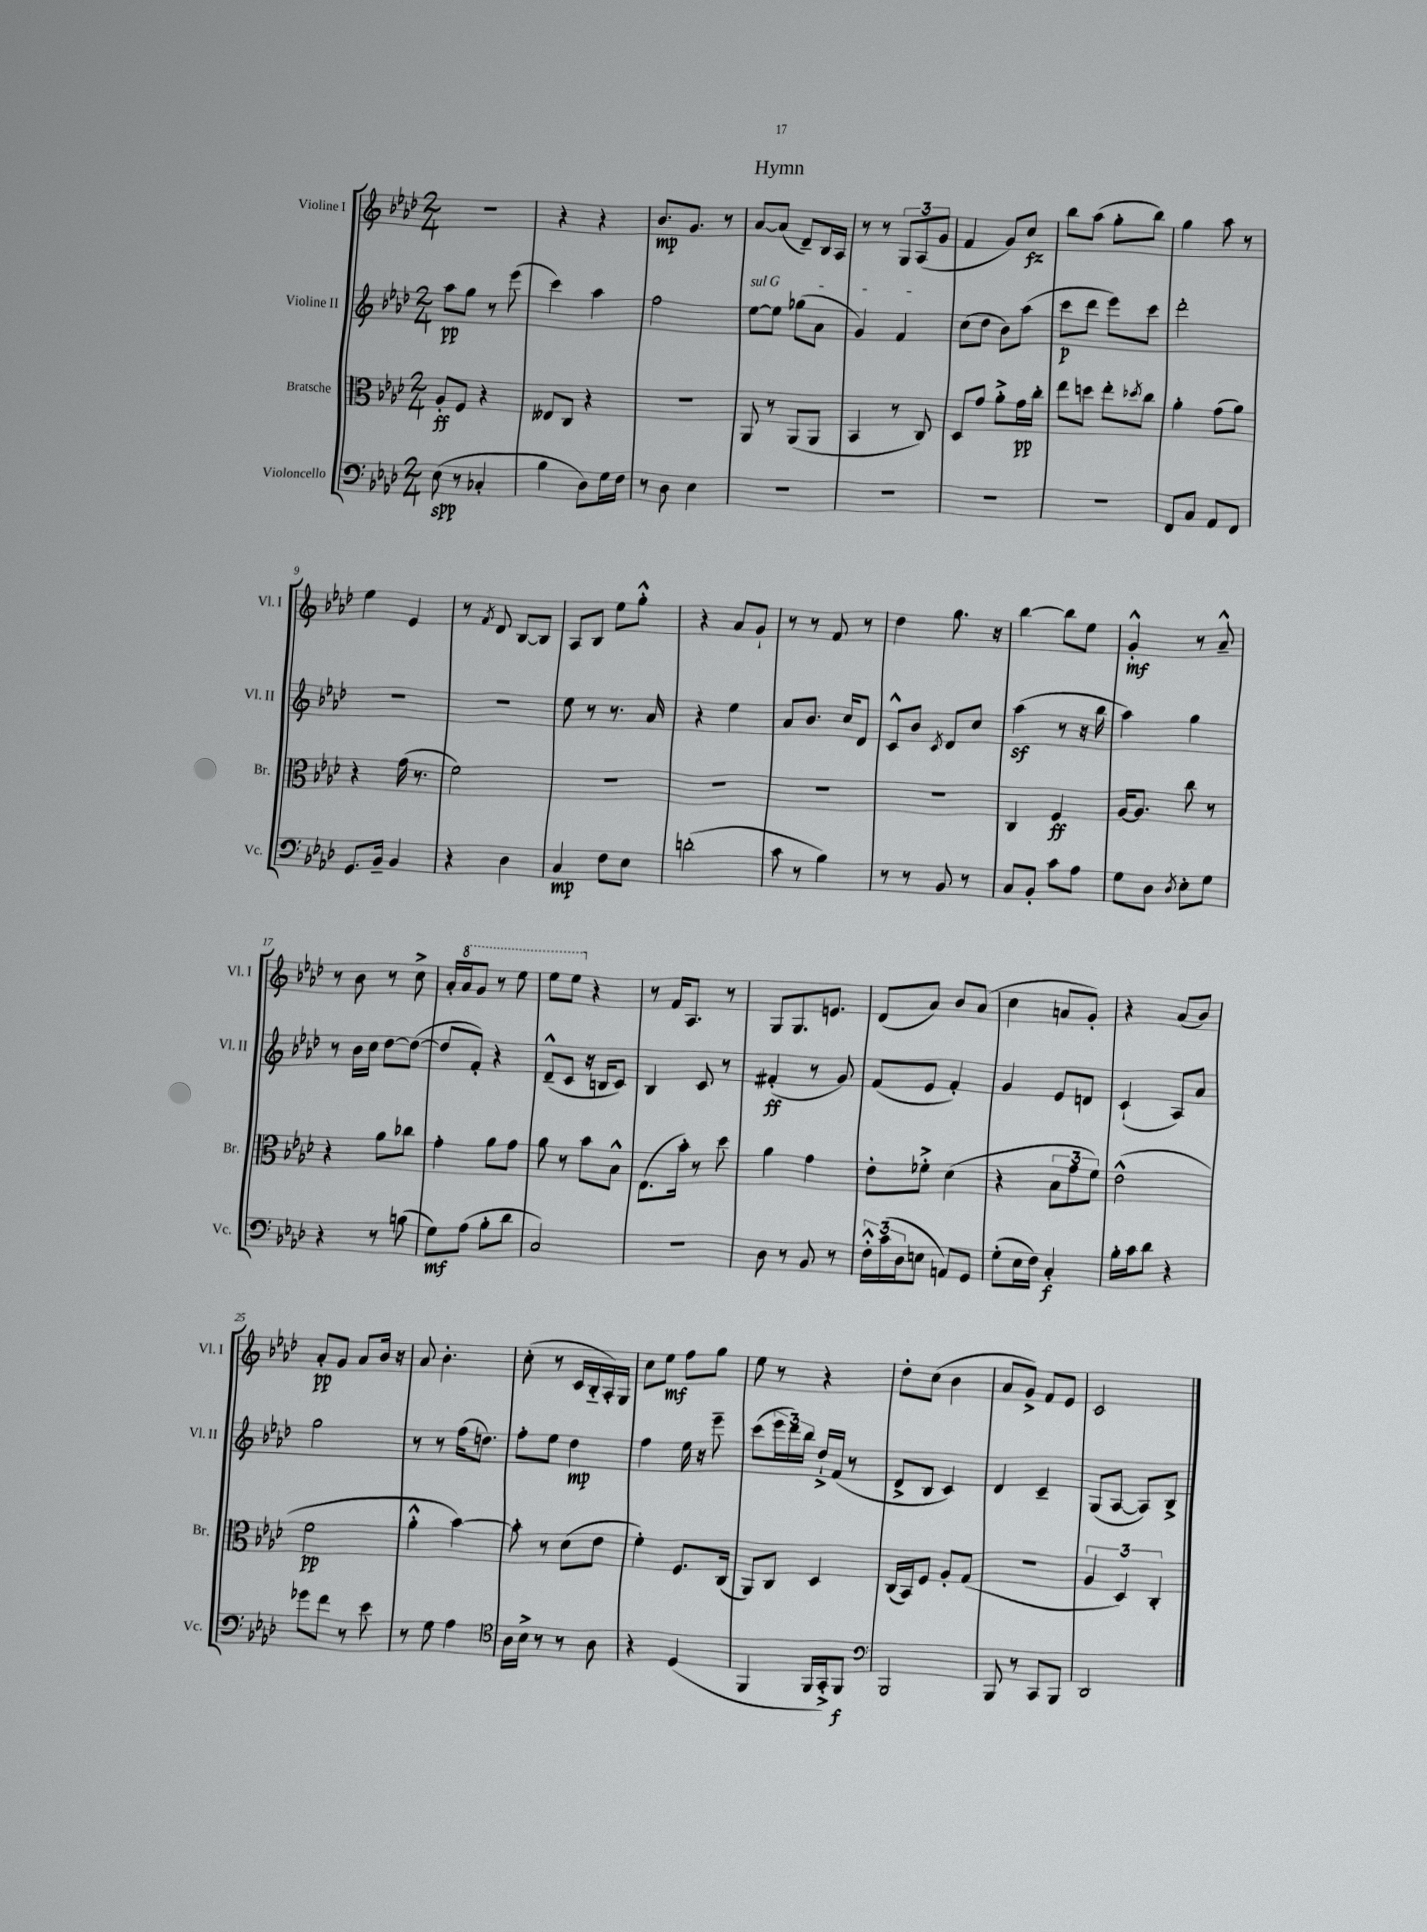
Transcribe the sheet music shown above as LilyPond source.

\header { title = "Hymn" }
<<
\new StaffGroup <<
\new Staff = "s0" \with { instrumentName = "Violine I" shortInstrumentName = "Vl. I" } {
    \clef treble \key aes \major \numericTimeSignature \time 2/4
    R2 |
    r4 r4 |
    bes'8.\mp g'8. r8 |
    aes'8~ aes'8( des'8--) bes16 aes16 |
    r8 r8 \tuplet 3/2 { g8 aes8( g'8 } |
    f'4 g'8) c''8\fz |
    bes''8 aes''8( g''8-. bes''8) |
    g''4 aes''8 r8 |
    ees''4 ees'4 |
    r8 \acciaccatura { f'8 } des'8 bes8~ bes8 |
    aes8 bes8 ees''8 g''8-.-^ |
    r4 aes'8 g'8-! |
    r8 r8 f'8 r8 |
    des''4 g''8. r16 |
    bes''4~ bes''8 ees''8 |
    g'4-.-^\mf r8 aes'8---^ |
    r8 bes'8 r8 c''8-> |
    aes'16-. \ottava #1 aes''16 g''8 r8 ees'''8 |
    ees'''8 ees'''8 \ottava #0 r4 |
    r8 f'16 aes8. r8 |
    g8 g8. e'8. |
    des'8( aes'8) bes'8 aes'8( |
    c''4 a'8 g'8-.) |
    r4 aes'8( bes'8) |
    aes'8-.\pp g'8 aes'8 bes'16 r16 |
    aes'8 bes'4.-. |
    c''8-.( r8 c'16 bes16-_ aes16-.) g16 |
    c''8 ees''8\mf f''8 g''8 |
    ees''8 r8 r4 |
    des''8-. c''8( bes'4 |
    aes'8 g'8->) f'8 ees'8 |
    c'2 \bar "|." |
}
\new Staff = "s1" \with { instrumentName = "Violine II" shortInstrumentName = "Vl. II" } {
    \clef treble \key aes \major \numericTimeSignature \time 2/4
    aes''8\pp g''8 r8 ees'''8( |
    c'''4) aes''4 |
    f''2 |
    \once \override TextSpanner.bound-details.left.text = \markup { \italic "sul G" } ees''8~\startTextSpan ees''8 ges''8( aes'8 |
    g'4) f'4\stopTextSpan |
    c''8( des''8 bes'8) aes''8( |
    c'''8\p des'''8 ees'''8) c'''8 |
    des'''2-. |
    R2 |
    R2 |
    ees''8 r8 r8. aes'16 |
    r4 ees''4 |
    aes'8 bes'8. c''16 des'8 |
    c'8-^ bes'8 \acciaccatura { c'8 } des'8 c''8 |
    aes''4\sf( r8 r16 bes''16 |
    aes''4) g''4 |
    r8 bes'16 c''16 des''8~ des''8~( |
    des''8 f'8-.) r4 |
    des'8---^( c'8 r16 b16 c'8) |
    bes4 c'8 r8 |
    fis'4-.\ff( r8 g'8) |
    f'8( ees'8 f'4-.) |
    g'4 ees'8 d'8 |
    c'4-!( aes8) aes'8 |
    g''2 |
    r8 r8 f''16( d''8.) |
    f''8-. ees''8 des''4\mp |
    f''4 ees''16 r16 ees'''8-- |
    c'''8( \tuplet 3/2 { ees'''16 des'''16) bes''16 } des''16-!-> f'16( r8 |
    des'8-> bes8 c'4) |
    des'4 c'4-- |
    g8( aes8~ aes8) bes8-> \bar "|." |
}
\new Staff = "s2" \with { instrumentName = "Bratsche" shortInstrumentName = "Br." } {
    \clef alto \key aes \major \numericTimeSignature \time 2/4
    aes8-.\ff f8 r4 |
    eeses8 c8 r4 |
    r2 |
    aes,8 r8 aes,8( aes,8 |
    bes,4 r8 c8) |
    des8 g'8 aes'8-.-> g'16\pp c''16-. |
    ees''8 d''8 ees''8-. \acciaccatura { des''8 } c''8 |
    aes'4-. g'8( aes'8) |
    r4 g'16( r8. |
    f'2) |
    R2 |
    R2 |
    R2 |
    R2 |
    c4 f4\ff |
    aes16~ aes8. c''8 r8 |
    r4 aes'8 ces''8 |
    g'4-. aes'8 g'8 |
    aes'8 r8 bes'8 bes8-^ |
    ees8.( bes'16-.) r8 des''8 |
    aes'4 g'4 |
    ees'8-. fes'8-.-> des'4( |
    r4 \tuplet 3/2 { bes8 g'8 f'8) } |
    ees'2-^( |
    f'2\pp |
    aes'4-.-^ bes'4~) |
    bes'8-. r8 des'8( ees'8 |
    f'4-.) f8. c16( |
    aes,8) c8 des4 |
    c16( bes,16) f8 aes8-. g8( |
    R2 |
    \tuplet 3/2 { aes4 des4) c4-. } \bar "|." |
}
\new Staff = "s3" \with { instrumentName = "Violoncello" shortInstrumentName = "Vc." } {
    \clef bass \key aes \major \numericTimeSignature \time 2/4
    ees8\spp( r8 ces4-. |
    bes4 des8) g16 f16 |
    r8 des8 ees4 |
    R2 |
    R2 |
    R2 |
    R2 |
    f,8 c8 aes,8 f,8 |
    g,8. bes,16-- bes,4 |
    r4 des4 |
    c4\mp f8 ees8 |
    d'2-.( |
    c'8 r8 bes4) |
    r8 r8 bes,8 r8 |
    c8 bes,8-. c'8 aes8 |
    g8 des8 \acciaccatura { des8 } ees8-. g8 |
    r4 r8 b8( |
    g8\mf) aes8( bes8-. des'8 |
    c2) |
    R2 |
    des8 r8 bes,8 r8 |
    \tuplet 3/2 { f16-.-^ c'16( des16 } e8 a,8) g,8 |
    g8-.( ees16 f16) c4-.\f |
    bes16-. c'16 des'8 r4 |
    ges'8 f'8 r8 ees'8 |
    r8 g8 aes4 |
    \clef tenor aes16 bes16-> r8 r8 aes8 |
    r4 des4( |
    f,4 f,16 g,16-.->) f,8\f |
    \clef bass bes,,2 |
    bes,,8 r8 c,8 bes,,8 |
    des,2 \bar "|." |
}
>>
>>
